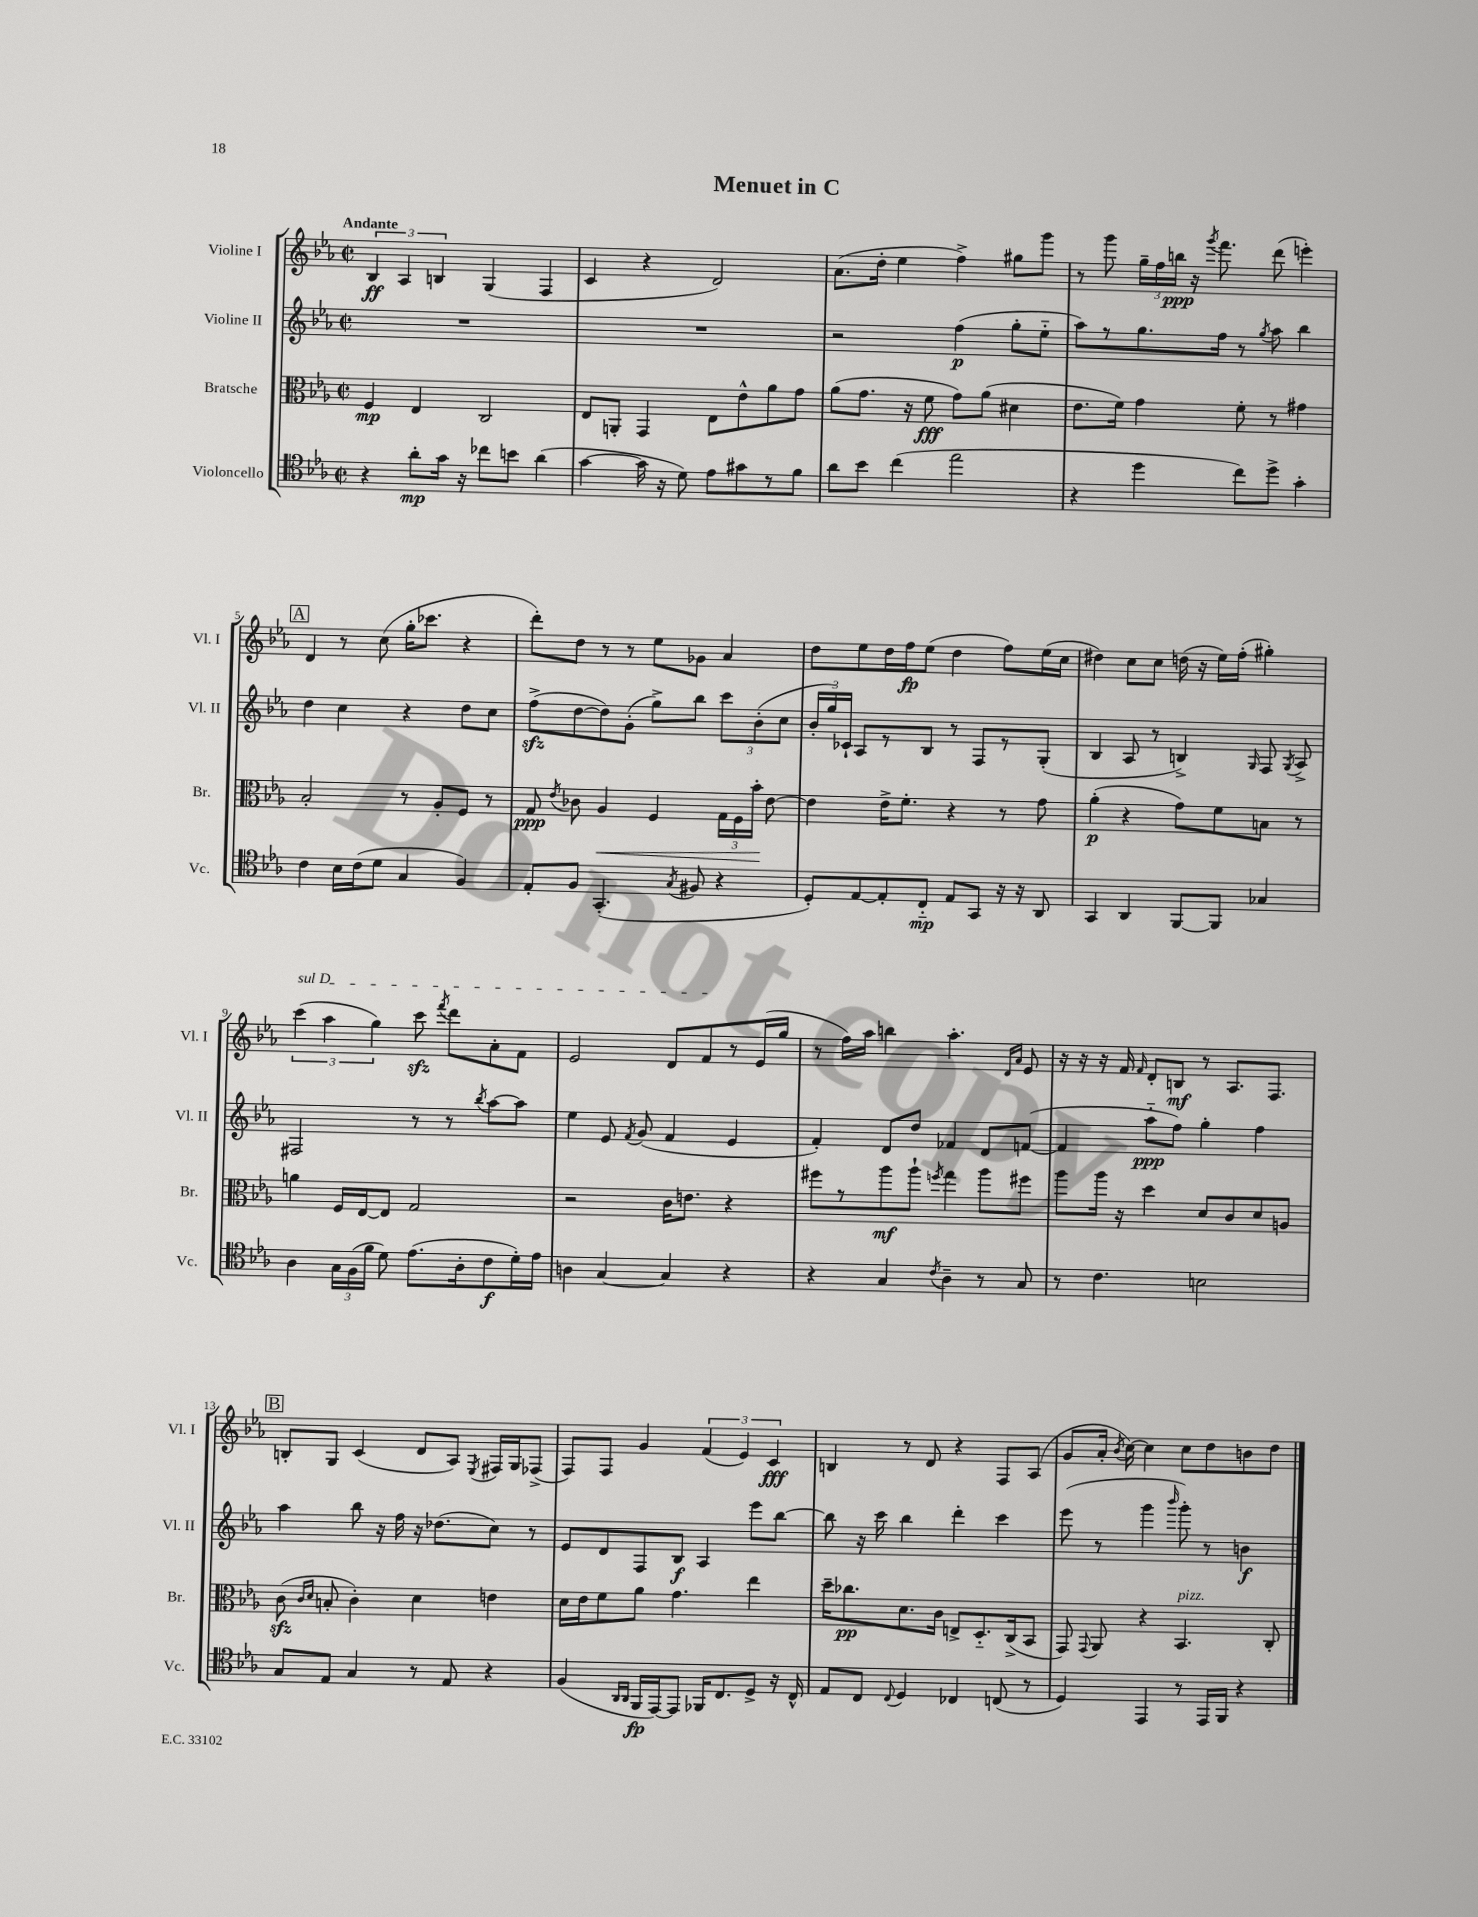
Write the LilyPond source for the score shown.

\header { title = "Menuet in C" }
<<
\new StaffGroup <<
\new Staff = "s0" \with { instrumentName = "Violine I" shortInstrumentName = "Vl. I" } {
    \clef treble \key ees \major \defaultTimeSignature \time 2/2 \tempo "Andante"
    \autoBeamOff \tuplet 3/2 { bes4\ff aes4 b4 } g4( f4 |
    c'4 r4 d'2) |
    aes'8.[( d''16]-. ees''4 f''4->) gis''8[ g'''8] |
    r8 g'''8 \tuplet 3/2 { g''16[-- f''16 b''16]\ppp } r16 \acciaccatura { g'''8 } f'''8. d'''8( e'''4-.) |
    \mark \markup { \box "A" } d'4 r8 c''8( g''16[-. ces'''8.] r4 |
    d'''8[-.) d''8] r8 r8 ees''8[ ges'8] aes'4 |
    d''8[ ees''8 d''16 f''16\fp ees''8]( d''4 f''8[) ees''16( c''16] |
    dis''4) c''8[ c''8] d''16( r16 ees''16[) f''16]-.( gis''4-.) |
    \tuplet 3/2 { \once \override TextSpanner.bound-details.left.text = \markup { \italic "sul D" } c'''4\startTextSpan( aes''4 g''4) } c'''8\sfz \acciaccatura { f'''8 } d'''8[ aes'8-. f'8] |
    ees'2 d'8[ f'8\stopTextSpan r8 ees'16( g''16] |
    r8 f''16[) aes''16] b''4 aes''4.-. \grace { d'16[ aes'16] } ees'8 |
    r16 r16 r16 f'16 \grace { f'16 } d'8[-. b8]\mf r8 aes8.[ f8.] |
    \mark \markup { \box "B" } b8[-. g8] c'4( d'8[ aes8]) \acciaccatura { ees8 } fis16[ g16 fes8]->( |
    f8[) f8] g'4 \tuplet 3/2 { f'4( ees'4) c'4\fff } |
    b4 r8 d'8 r4 f8[ aes8]( |
    g'8[ aes'16]-. \acciaccatura { bes'8 } c''16~) c''4 c''8[ d''8 b'8 d''8] \bar "|." |
}
\new Staff = "s1" \with { instrumentName = "Violine II" shortInstrumentName = "Vl. II" } {
    \clef treble \key ees \major \defaultTimeSignature \time 2/2
    \autoBeamOff R1 |
    R1 |
    r2 f''4\p( g''8[-. ees''8]-_ |
    aes''8[) r8 g''8. f''16] r8 \acciaccatura { g''8 } aes''8 bes''4 |
    \mark \markup { \box "A" } d''4 c''4 r4 d''8[ c''8] |
    f''8[->\sfz( d''8~ d''8) g'8]-.( g''8[->) bes''8] \tuplet 3/2 { c'''8[ bes'8-.( c''8] } |
    \tuplet 3/2 { bes'16[-. g''16) ces'16]-! } aes8[ r8 bes8] r8 f8[ r8 g8]-.( |
    bes4 aes8 r8 b4->) \grace { g16 } f8 \acciaccatura { g8 } aes8-> |
    fis2 r8 r8 \acciaccatura { bes''8 } aes''8[~ aes''8] |
    ees''4 ees'8 \acciaccatura { f'8 } g'8( f'4 ees'4 |
    f'4-.) d'8[ d''8] fes'4 d'8[ f'8]~( |
    f'4 aes''8[-_\ppp f''8]) g''4-. f''4 |
    \mark \markup { \box "B" } aes''4 bes''8 r16 f''16 r16 des''8.[( c''8]) r8 |
    ees'8[ d'8 f8 bes8]\f aes4 ees'''8[ bes''8]~ |
    bes''8 r16 c'''16 bes''4 d'''4-. c'''4 |
    ees'''8( r8 g'''4 \grace { bes'''16 } g'''8-.) r8 b'4\f \bar "|." |
}
\new Staff = "s2" \with { instrumentName = "Bratsche" shortInstrumentName = "Br." } {
    \clef alto \key ees \major \defaultTimeSignature \time 2/2
    \autoBeamOff f4\mp ees4 c2 |
    ees8[ a,8]-. g,4 ees8[ ees'8-^ aes'8 g'8] |
    aes'8[( g'8.] r16 f'8\fff g'8[) aes'8]( dis'4 |
    ees'8.[ f'16]) g'4 f'8-. r8 gis'4 |
    \mark \markup { \box "A" } bes2-. r8 aes8[-. f8] r8 |
    g8\ppp \acciaccatura { ees'8 } ces'8 aes4\< f4 \tuplet 3/2 { g16[ f16 bes'16]-.\! } ees'8~ |
    ees'4 ees'16[-> f'8.]-. r4 r8 g'8 |
    aes'4-.\p( r4 g'8[) f'8 b8] r8 |
    a'4 f16[ ees16~ ees8] g2 |
    r2 c'16[ e'8.] r4 |
    fis''8[ r8 aes''8\mf aes''8]-! \acciaccatura { f''8 } g''4 aes''8[ fis''8] |
    aes''8[ aes''16] r16 d''4 d'8[ c'8 d'8 a8] |
    \mark \markup { \box "B" } c'8\sfz( \grace { c'16[ d'16] } b8-. c'4-.) d'4 e'4 |
    d'16[ ees'16 f'8 aes'8] g'4. ees''4 |
    d''16[-- ces''8.\pp d'8. c'16] e8[-> d8.-_ c16->( bes,8] |
    g,8) \appoggiatura { g,8 } aes,8 r4 bes,4.^\markup { \italic "pizz." } c8-. \bar "|." |
}
\new Staff = "s3" \with { instrumentName = "Violoncello" shortInstrumentName = "Vc." } {
    \clef tenor \key ees \major \defaultTimeSignature \time 2/2
    \autoBeamOff r4 aes'8[-.\mp g'16] r16 ces''8[ b'8] aes'4( |
    g'4~ g'16 r16 d'8) ees'8[ gis'8 r8 f'8] |
    aes'8[ bes'8] c''4( ees''2 |
    r4 d''4 c''8[) d''8]-> g'4-. |
    \mark \markup { \box "A" } c'4 bes16[ c'16( d'8] g4 f4) |
    ees8[-. f8] g,4.-.( \acciaccatura { g8 } fis8 r4 |
    d8[-.) ees8~ ees8-. c8]-_\mp ees8[ g,8] r16 r16 aes,8 |
    g,4 aes,4 f,8[~ f,8] ges4 |
    aes4 \tuplet 3/2 { g16[ f16( f'16] } d'8) ees'8.[( aes16-. c'8\f d'16-.) ees'16] |
    a4 g4~ g4 r4 |
    r4 g4 \acciaccatura { c'8 } aes4-- r8 g8 |
    r8 c'4. b2 |
    \mark \markup { \box "B" } g8[ ees8] g4 r8 ees8 r4 |
    f4( \grace { aes,16[ aes,16] } f,16[\fp ees,16~) ees,8] fes,16[ c8. d8]-> r16 c16-^ |
    ees8[ c8] \appoggiatura { c8 } d4 ces4 c8( r8 |
    d4) ees,4 r8 ees,16[ f,16] r4 \bar "|." |
}
>>
>>
